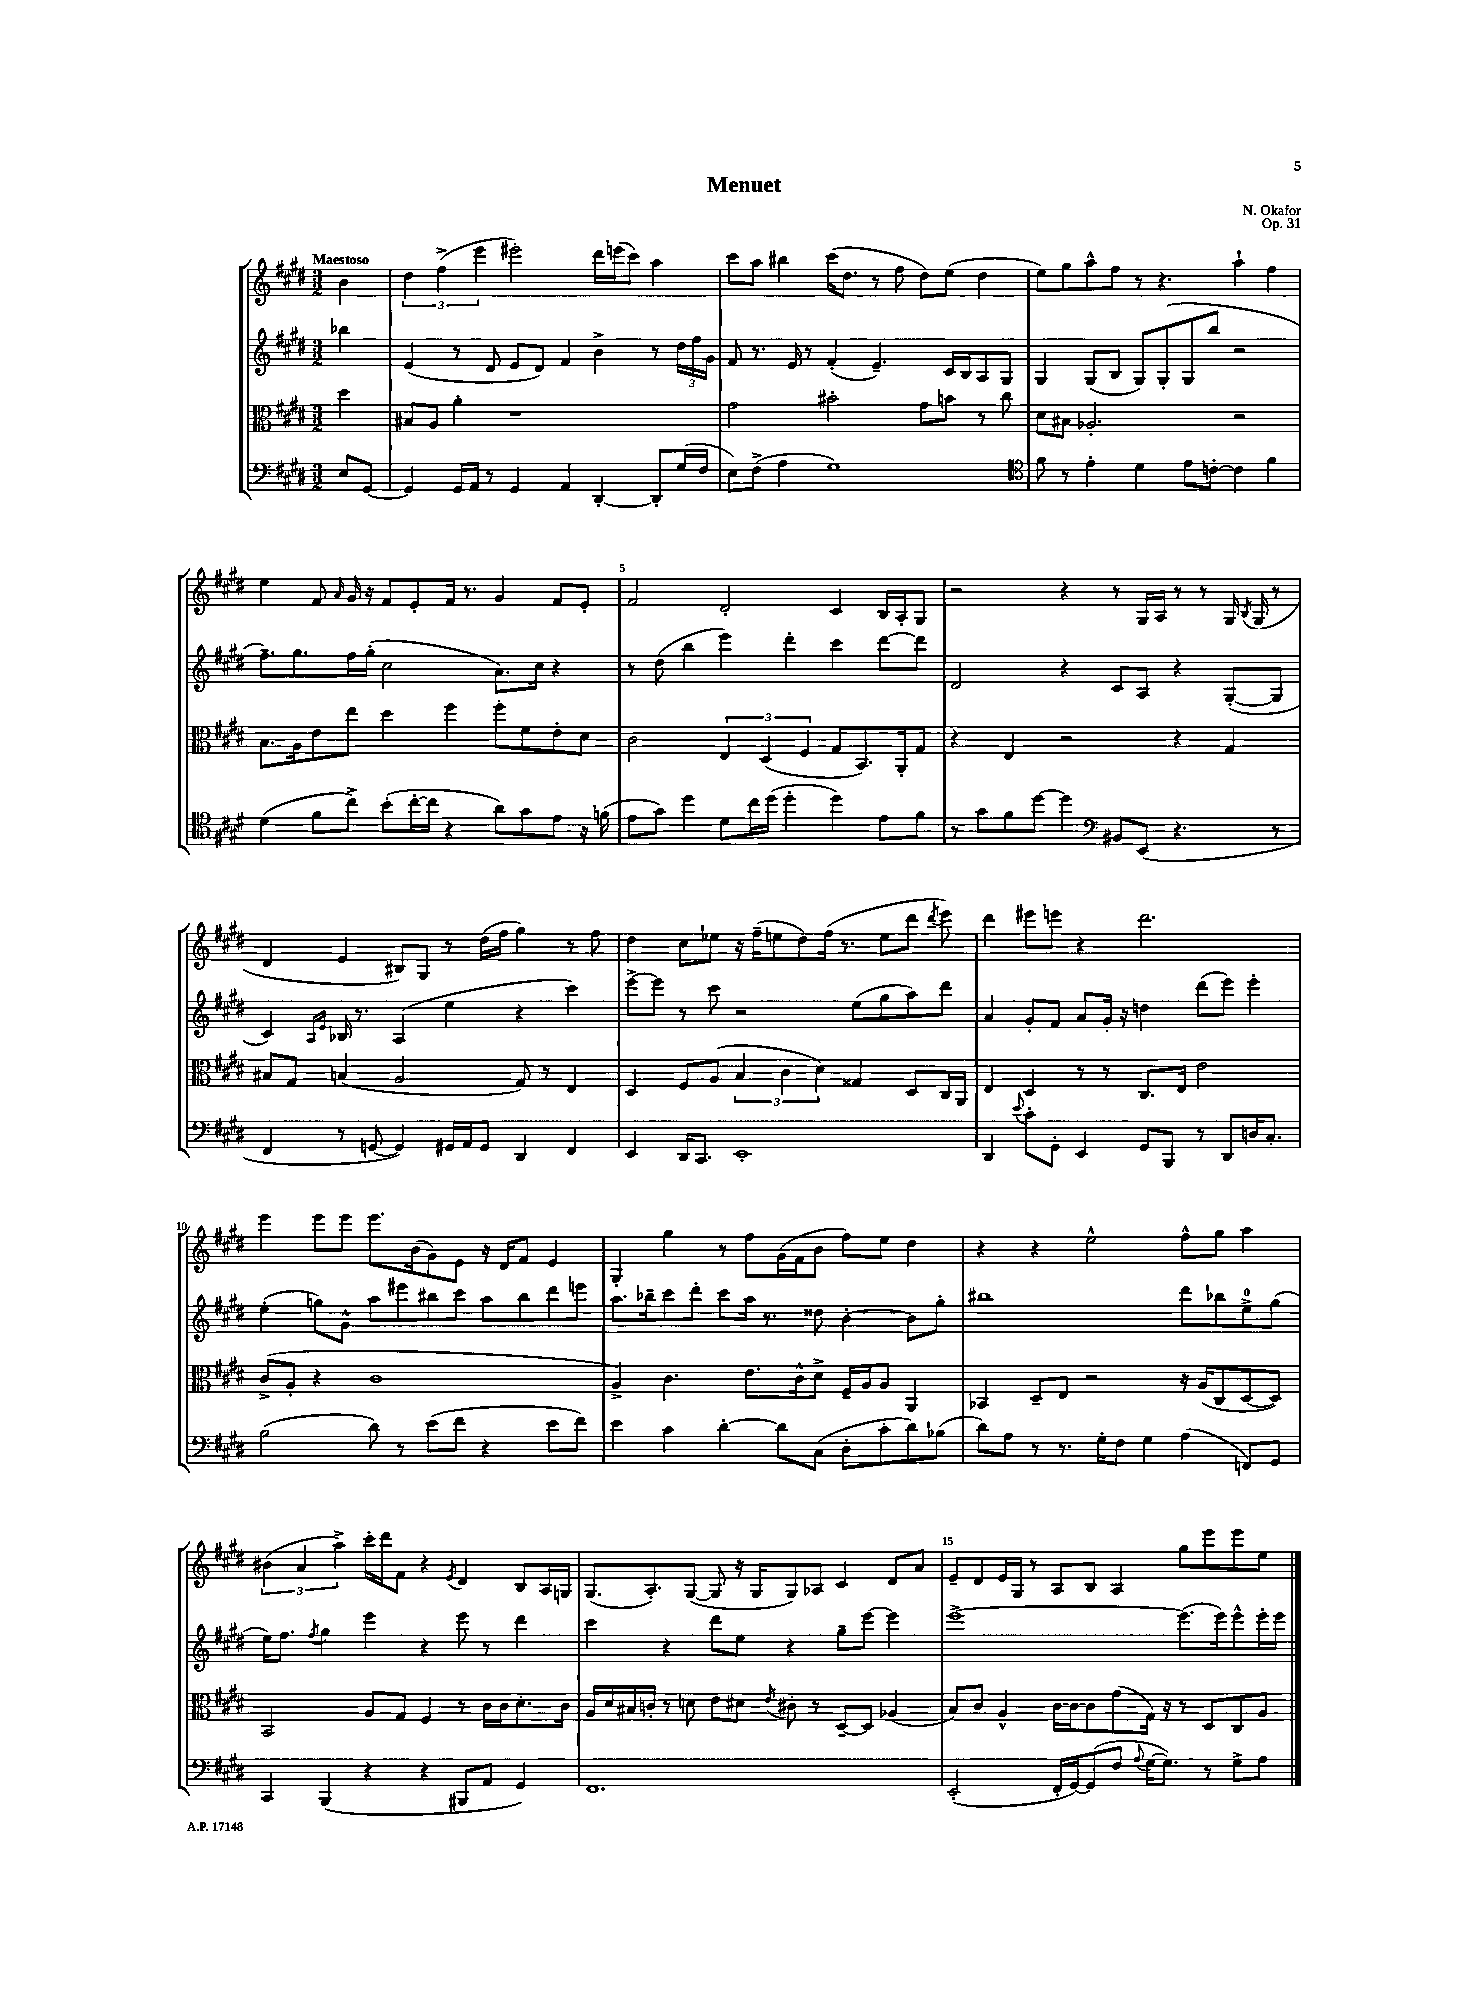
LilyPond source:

\header { title = "Menuet" composer = "N. Okafor" opus = "Op. 31" }
<<
\new StaffGroup <<
\new Staff = "s0" {
    \clef treble \key e \major \numericTimeSignature \time 3/2 \partial 4 \tempo "Maestoso"
    \autoBeamOff b'4 |
    \tuplet 3/2 { dis''4 fis''4->( e'''4 } eis'''2-.) dis'''16[ e'''16( cis'''8]) a''4 |
    cis'''8[ a''8] bis''4 cis'''16[( dis''8.] r8 fis''8 dis''8[) e''8]( dis''4 |
    e''8[) gis''8 a''8-^ fis''8] r8 r4. a''4-! fis''4 |
    e''4 fis'8 \grace { a'16 } gis'16 r16 fis'8[ e'8-. fis'16] r8. gis'4 fis'8[ e'8]-. |
    fis'2 dis'2-. cis'4 b16[ a16-. gis8] |
    r2 r4 r8 gis16[ a16] r8 r8 gis16 \acciaccatura { b8 } gis16( r8 |
    dis'4 e'4 bis8[) gis8] r8 dis''16[( fis''16] gis''4) r8 fis''8 |
    dis''4 cis''8[ ees''8] r16 fis''16[--( e''8 dis''8) fis''16]( r8. e''8[ dis'''8] \acciaccatura { dis'''8 } e'''8) |
    dis'''4 eis'''8[ e'''8] r4 dis'''2. |
    e'''4 e'''8[ e'''8] e'''8.[ b'16( gis'8) e'8] r16 dis'16[ fis'8] e'4 |
    gis4-. gis''4 r8 fis''8[ gis'16( fis'16 b'8] fis''8[) e''8] dis''4 |
    r4 r4 e''2-^ fis''8[-^ gis''8] a''4 |
    \tuplet 3/2 { bis'4( a'4 a''4->) } cis'''16[-. dis'''16 fis'8] r4 \acciaccatura { e'8 } dis'4 b8[ a16 g16] |
    gis8.[( a8.-.) gis8]~( gis8 r16 gis16[ gis8) aes8] cis'4 dis'8[ a'8] |
    e'8[-- dis'8 e'16 gis16] r8 a8[ b8] a4 gis''8[ e'''8 e'''8 e''8] \bar "|." |
}
\new Staff = "s1" {
    \clef treble \key e \major \numericTimeSignature \time 3/2 \partial 4
    \autoBeamOff bes''4 |
    e'4( r8 dis'8 e'8[ dis'8]) fis'4 b'4-> r8 \tuplet 3/2 { dis''16[ fis''16 gis'16] } |
    fis'8 r8. e'16 r8 fis'4-.( e'4.--) cis'16[ b16 a8 gis8] |
    gis4 gis8[( b8] gis8[) gis8-.( gis8 b''8] r2 |
    fis''8.[--) gis''8. fis''16 gis''16]-.( cis''2 a'8.[) cis''16] r4 |
    r8 dis''8( b''4 e'''4) dis'''4-. cis'''4 dis'''8[~ dis'''8] |
    dis'2 r4 cis'8[ a8] r4 gis8[~-.( gis8] |
    cis'4) \grace { a16[ e'16] } bes16 r8. a4( e''4 r4 cis'''4) |
    e'''8[~-> e'''8] r8 cis'''8 r2 e''8[( gis''8 a''8) dis'''8] |
    a'4 gis'8[-. fis'8] a'8[ gis'16]-. r16 d''4 dis'''8[( e'''8]) e'''4-. |
    e''4-.( g''8[) gis'8]-^ a''8[ eis'''8 bis''8 cis'''8] a''8[ bis''8 dis'''8 e'''8] |
    a''8.[ bes''16-- cis'''8 dis'''8]-. cis'''8[ a''16] r8. disis''8 b'4~-. b'8[ gis''8]-. |
    bis''1 dis'''8[ bes''8 e''8-0-> gis''8]( |
    e''16[) fis''8.] \acciaccatura { fis''8 } gis''4 e'''4 r4 e'''8 r8 dis'''4 |
    cis'''4 r4 dis'''8[ e''8] r4 gis''8[-- e'''8]~ e'''4 |
    e'''1~-> e'''8.[( e'''16) e'''8-^ e'''16-. e'''16] \bar "|." |
}
\new Staff = "s2" {
    \clef alto \key e \major \numericTimeSignature \time 3/2 \partial 4
    \autoBeamOff dis''4 |
    bis8[ a8] a'4-. r1 |
    gis'2 bis'2-. gis'8[ b'8] r8 cis''8 |
    dis'8[ bis8] aes2.-. r2 |
    b8.[ a16 e'8 e''8] dis''4 fis''4 fis''8[-. fis'8 e'8-. dis'8] |
    cis'2 \tuplet 3/2 { e4 dis4( fis4 } gis8[ b,8.) a,16-. gis8] |
    r4 e4 r2 r4 gis4 |
    bis8[ gis8] b4( a2 gis8) r8 e4 |
    dis4 fis8[ a8]( \tuplet 3/2 { b4 cis'4 dis'4) } gisis4 dis8[ cis16 a,16] |
    e4 dis4 r8 r8 cis8.[ e16] e'2 |
    cis'8[->( a8]-. r4 cis'1 |
    a4->) cis'4. e'8.[ cis'16-^ dis'8]-> fis16[-- a16 a8] a,4 |
    bes,4 dis8[-- e8] r2 r16 a16[( cis8 dis8~ dis8]) |
    b,2 a8[ gis8] fis4 r8 cis'16[ cis'16 dis'8.-. cis'16] |
    a16[ dis'16 bis16 c'16]-. r8 d'8 e'8[ dis'8] \acciaccatura { e'8 } cis'8-. r8 dis8[~-- dis8] aes4( |
    b8[) cis'8] a4-^ cis'16[~ cis'16~ cis'8 gis'8( gis16]) r16 r8 dis8[ cis8 a8] \bar "|." |
}
\new Staff = "s3" {
    \clef bass \key e \major \numericTimeSignature \time 3/2 \partial 4
    \autoBeamOff e8[ gis,8]~ |
    gis,4 gis,16[ a,16] r8 gis,4 a,4 dis,4~-. dis,8[-. gis16( fis16] |
    e8[) fis8]->( a4 gis1) |
    \clef tenor fis'8 r8 e'4-. dis'4 e'8[ c'8]~-. c'4 fis'4 |
    dis'4( fis'8[ cis''8]->) b'8[-.( cis''16~-. cis''16] r4 a'8[) gis'8 e'8] r16 f'16( |
    e'8[ gis'8]) dis''4 dis'8[ cis''16 dis''16]( dis''4-. dis''4) e'8[ fis'8] |
    r8 gis'8[ fis'8 dis''8]~ dis''4 \clef bass bis,8[ e,8]( r4. r8 |
    fis,4 r8 g,8~ g,4) gis,16[ a,16 gis,8] dis,4 fis,4 |
    e,4 dis,16[ cis,8.] e,1-. |
    dis,4 \appoggiatura { e'8 } cis'8[-. gis,8]-. e,4 gis,8[ b,,8] r8 dis,8[ d16 cis8.]-. |
    b2( dis'8) r8 e'8[( fis'8] r4 e'8[ fis'8]) |
    e'4 cis'4 dis'4~-. dis'8[ cis8]( dis8[-. cis'8-. dis'8) bes8]( |
    dis'8[) a8] r8 r8. gis16[-. fis8] gis4 a4( f,8[) gis,8] |
    cis,4 b,,4( r4 r4 bis,,8[ a,8] gis,4) |
    fis,1. |
    e,2-.( fis,16[-. gis,16~) gis,8( fis8] \appoggiatura { a8 } gis16[~ gis8.]) r8 gis8[-> a8] \bar "|." |
}
>>
>>
\layout { \context { \Score \override BarNumber.break-visibility = ##(#f #t #t) barNumberVisibility = #(every-nth-bar-number-visible 5) } }
